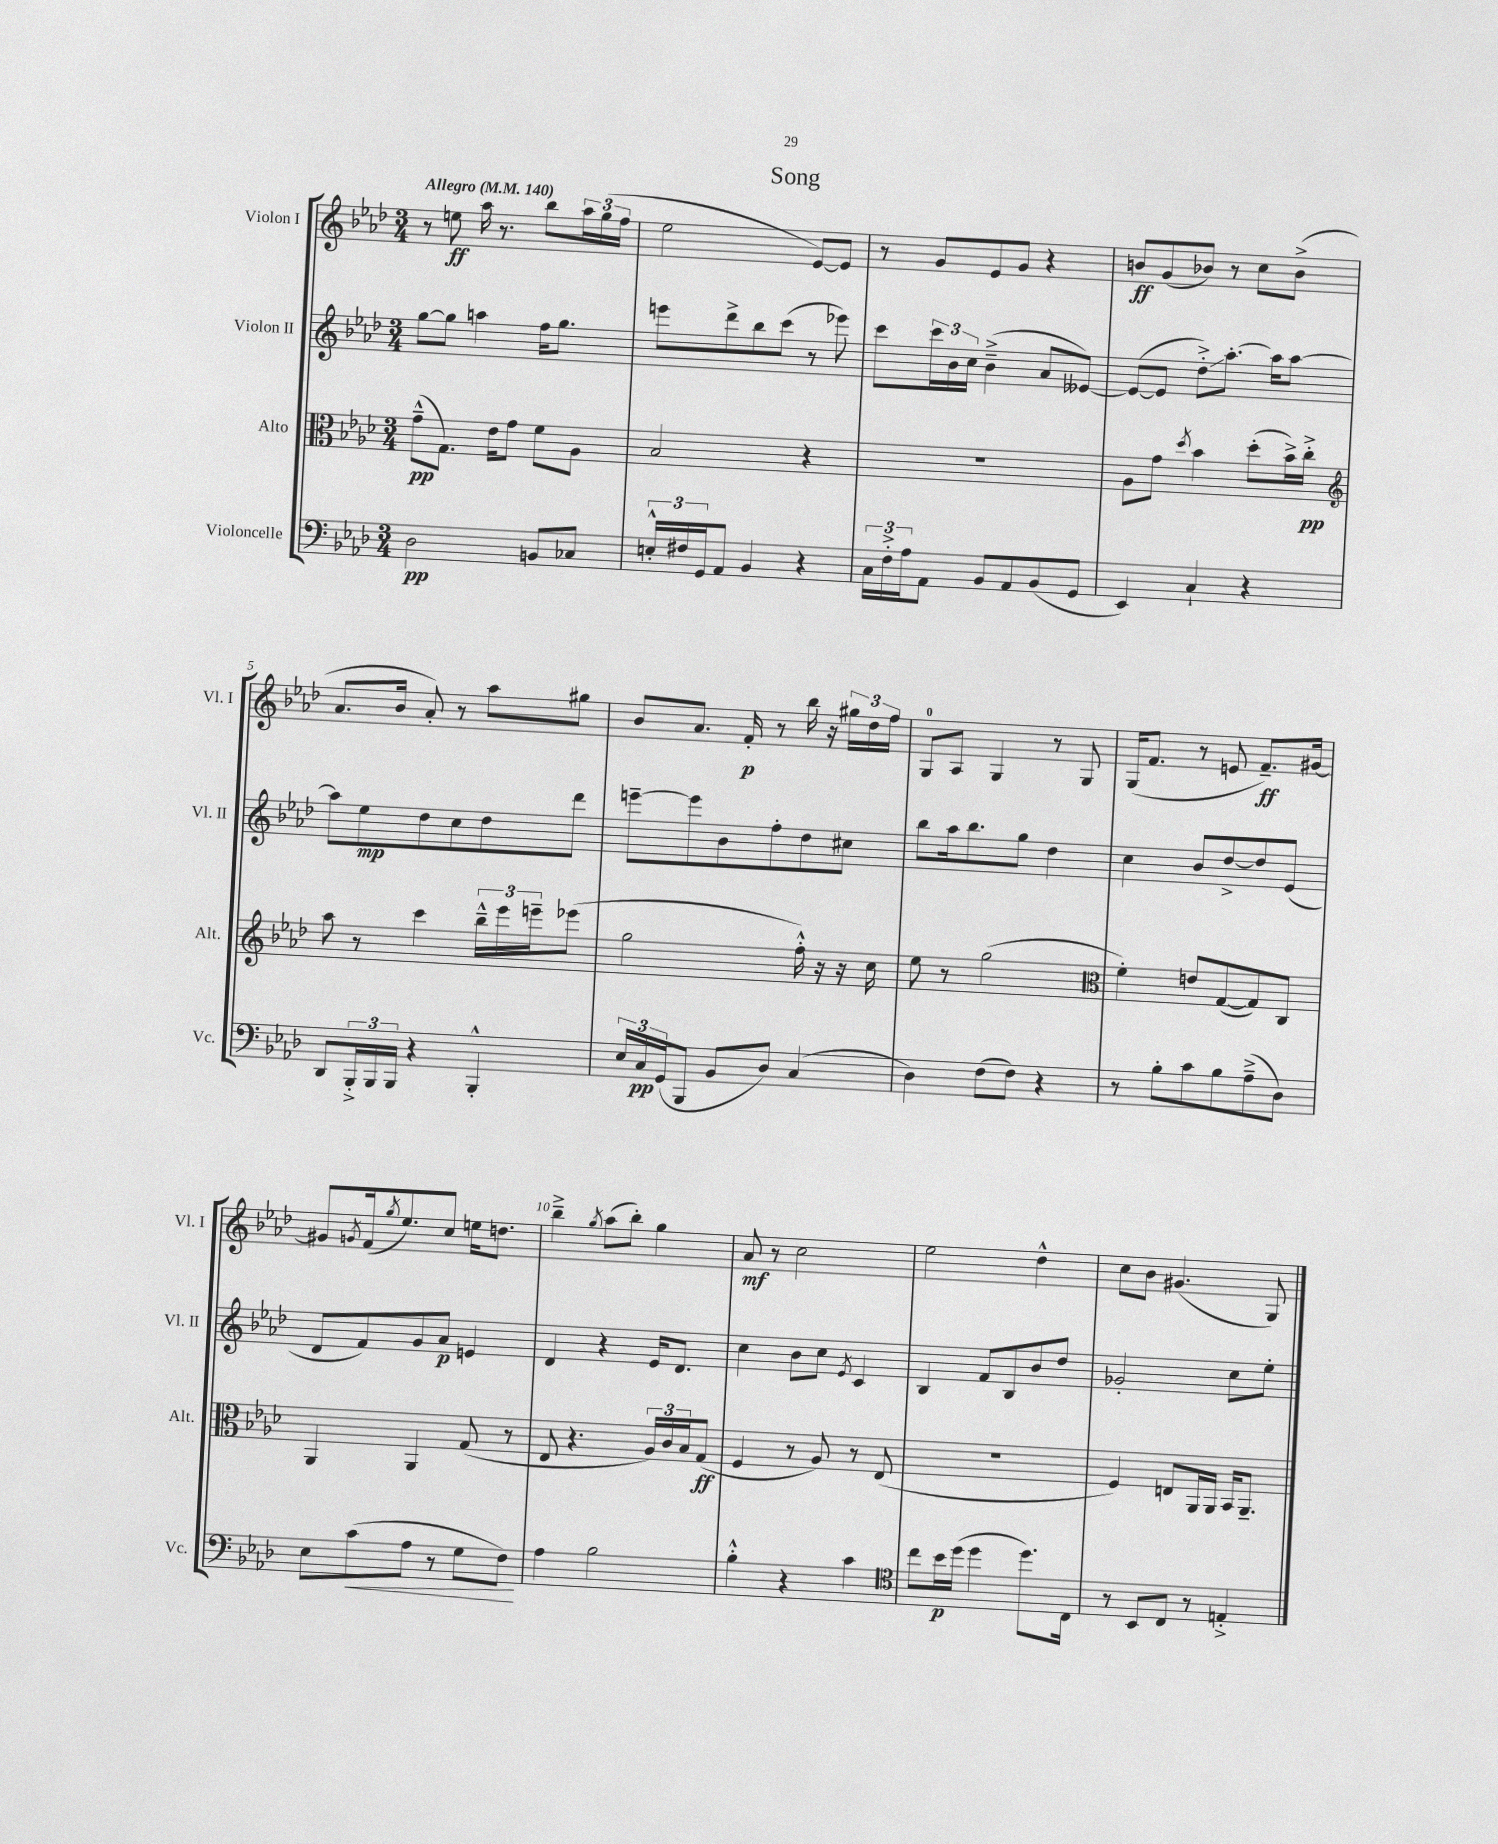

**kern	**kern	**kern	**kern
*staff4	*staff3	*staff2	*staff1
*clefF4	*clefC3	*clefG2	*clefG2
*k[b-e-a-d-]	*k[b-e-a-d-]	*k[b-e-a-d-]	*k[b-e-a-d-]
*M3/4	*M3/4	*M3/4	*M3/4
*MM140	*MM140	*MM140	*MM140
2D-\	(8g~^^\L	[8gg\L	8r
.	8.G\J)	8gg\]J	8ee\
.	.	4aa\	16aa-\
.	16e-\LK	.	8.r
.	8g\J	.	.
8BB/L	8f\L	16ff\LK	8bb-\L
.	.	8.gg\J	.
8C-/J	8A-\J	.	24aa-\L
.	.	.	(24gg\
.	.	.	24ff\JJ
=	=	=	=
24E'^^/LL	2B-/	8eee\L	2ee-\
24F#/	.	.	.
24GG/J	.	.	.
8AA-/J	.	8ddd-^\	.
4BB-/	.	8bb-\	.
.	.	(8ccc\J	.
4r	4r	8r	[8e-/L)
.	.	8eee-\)	8e-/]J
=	=	=	=
24C\LL	2.r	8ccc\L	8r
24F'^\	.	.	.
24A-\J	.	.	.
8AA-\J	.	24ccc\L	8g/L
.	.	24b-\	.
.	.	24cc\JJ	.
8BB-/L	.	(4b-~^\	8e-/
8AA-/	.	.	8g/J
(8BB-/	.	8a-/L	4r
8GG/J	.	[8e--/J)	.
=	=	=	=
4EE-/)	8A-\L	(8e--/_L	8b/L
.	8g\J	8e--/]J	(8g/
.	8qdd-/	.	.
4C`/	4b-\	8dd-'^\L)	8b-/J)
.	.	[8.aa-'\J	8r
4r	(8dd-'\L	.	8cc\L
.	.	16aa-\]LK	.
.	16b-^\L)	[8aa-\J	(8b-^\J
.	16cc'^\JJ	.	.
=	=	=	=
*	*clefG2	*	*
8DD-/L	8aa-\	8aa-\]L	8.a-/L
24BBB-'^/L	8r	8ee-\	.
24BBB-/	.	.	.
.	.	.	16b-/Jk
24BBB-/JJ	.	.	.
4r	4ccc\	8dd-\	8a-'/)
.	.	8cc\	8r
4BBB-'^^/	24bb-~^^\LL	8dd-\	8aa-\L
.	24eee-\	.	.
.	24eee~\J	.	.
.	(8eee-\J	8ddd-\J	8gg#\J
=	=	=	=
24E-/LL	2gg\	[8eee~\L	8b-/L
24C/	.	.	.
(24GG/J	.	.	.
8BBB-/J	.	8eee\]	8.a-/J
8BB-/L	.	8b-\	.
.	.	.	16f'/
8D-/J)	.	8ff'\	8r
(4C/	16ff'^^\)	8dd-\	16bb-\
.	16r	.	16r
.	16r	8cc#\J	24gg#\LL
.	.	.	24dd-\
.	16cc\	.	.
.	.	.	24ff\JJ
=	=	=	=
4D-\)	8ee-\	8bb-\L	8G/L
.	8r	16aa-\k	8A-/J
.	.	8.bb-\	.
(8F\L	(2gg\	.	4G/
8F\J)	.	8gg\J	.
4r	.	4dd-\	8r
.	.	.	8G/
=	=	=	=
*	*clefC3	*	*
8r	4f'\)	4cc\	(16G/LK
.	.	.	8.f/J
8B-'\L	.	.	.
8c\	8e/L	8b-/L	8r
8B-\	([8G/	[8dd-^/	8e/
(8A-~^\	8G/])	8dd-/]	8.f~/L)
8D-\J)	8C/J	(8e-/J	.
.	.	.	[16g#/Jk
=	=	=	=
8E-\L	4AA-/	8d-/L	8g#/]L
.	.	.	8qg/
(8c\	.	8f/)	(16f/k
.	.	.	8qgg/
.	.	.	8.ee-/)
8A-\J	4AA-/	8g/	.
8r	.	8a-/J	8cc/J
8G\L	(8G/	4e/	16ee\LK
.	.	.	8.dd\J
8F\J)	8r	.	.
=	=	=	=
4A-\	8E-/	4d-/	4bb-~^\
.	4.r	.	.
.	.	.	8qgg/
2B-\	.	4r	(8aa-\L
.	.	.	8bb-'\J)
.	24A-/LL)	16e-/LK	4gg\
.	24c/	.	.
.	.	8.d-/J	.
.	24B-/J	.	.
.	(8G/J	.	.
=	=	=	=
4B-'^^\	4F/	4cc\	8a-/
.	.	.	8r
4r	8r	8b-\L	2cc\
.	8A-/)	8cc\J	.
.	.	8qe-/	.
4c\	8r	4c/	.
.	(8E-/	.	.
=	=	=	=
*clefC4	*	*	*
8cc\L	2.r	4B-/	2ee-\
16b-\L	.	.	.
(16dd-\JJ	.	.	.
4dd-\	.	8f/L	.
.	.	8B-/	.
8.dd-\L)	.	8b-/	4dd-^^\
.	.	8dd-/J	.
16C\Jk	.	.	.
=	=	=	=
8r	4F/)	2g-'/	8cc\L
8BB-/L	.	.	8b-\J
8C/J	8E/L	.	(4.g#/
8r	16AA-/L	.	.
.	16AA-/JJ	.	.
4E'^/	16BB-/LK	8cc\L	.
.	8.AA-~/J	.	.
.	.	8ee-'\J	8G/)
==	==	==	==
*-	*-	*-	*-
